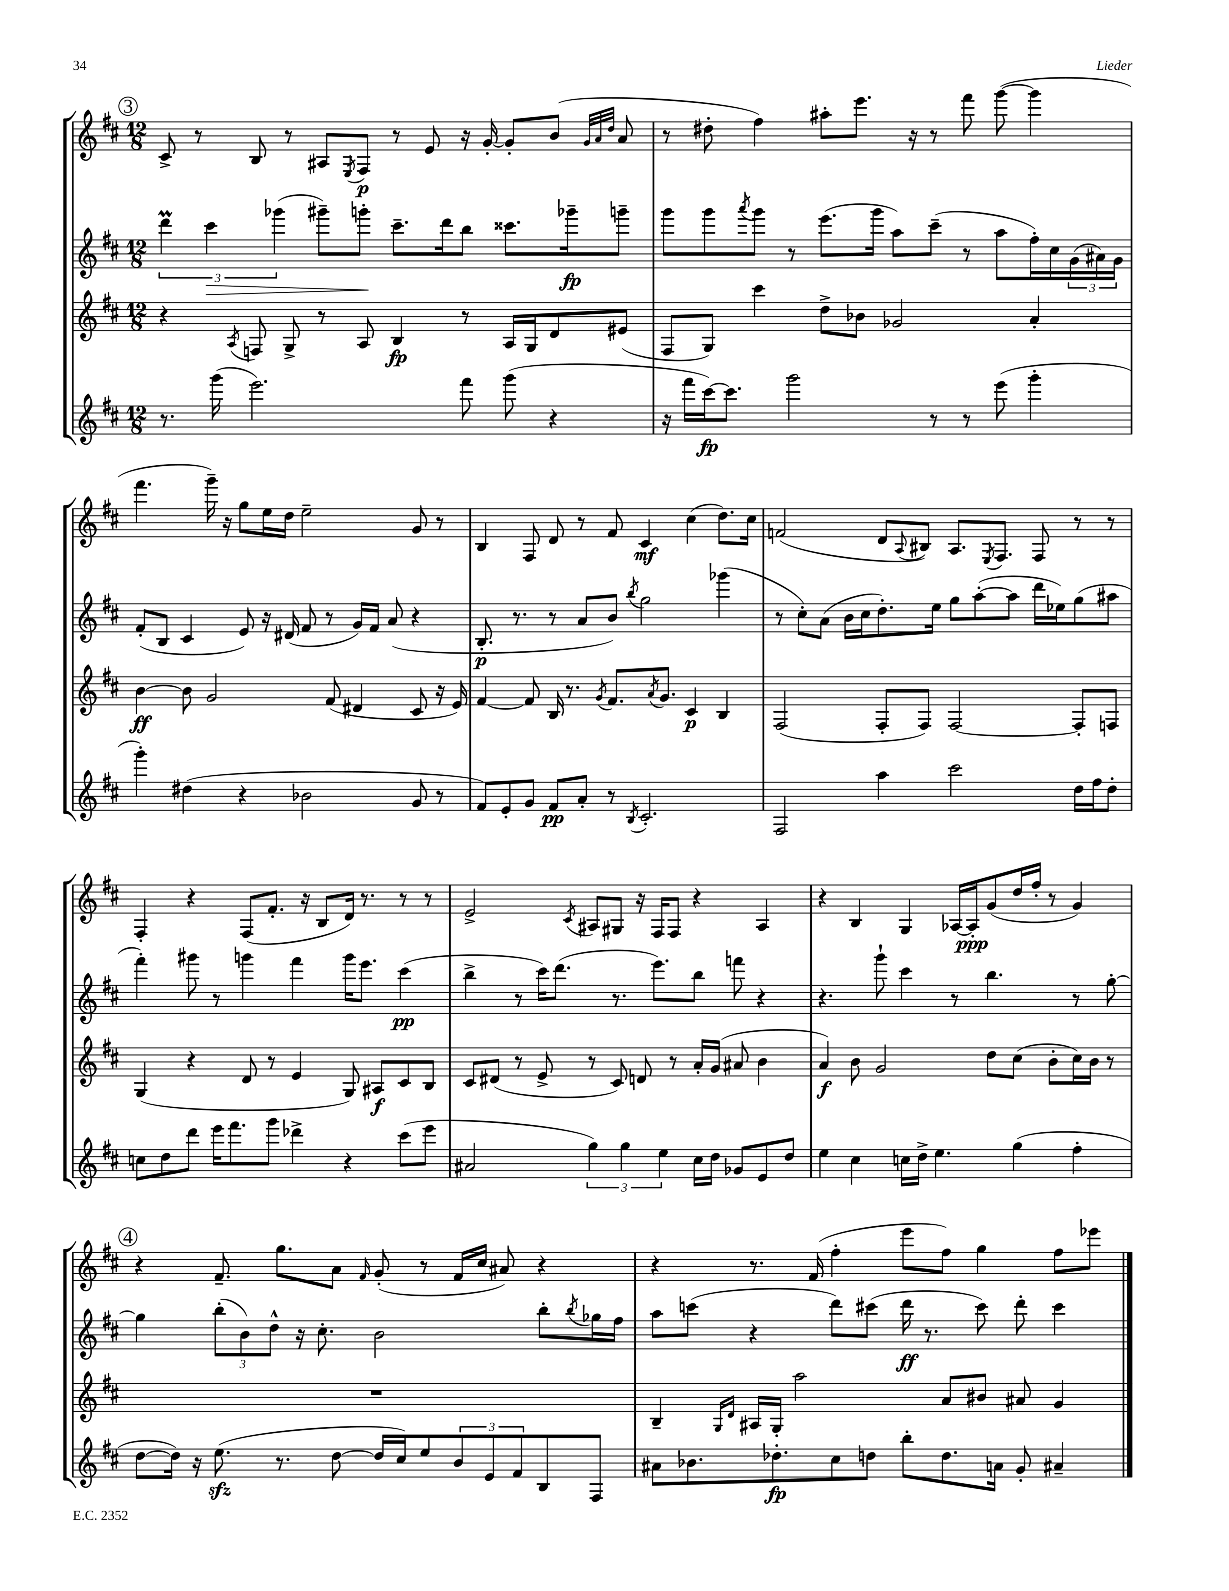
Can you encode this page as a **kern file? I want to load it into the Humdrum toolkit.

**kern	**kern	**kern	**kern
*staff4	*staff3	*staff2	*staff1
*clefG2	*clefG2	*clefG2	*clefG2
*k[f#c#]	*k[f#c#]	*k[f#c#]	*k[f#c#]
*M12/8	*M12/8	*M12/8	*M12/8
8.r	4r	6ddd	8c#^
.	.	.	8r
.	.	6ccc#	.
(16ggg	.	.	.
.	8qA	.	.
2.eee)	8F	.	8B
.	.	(6ggg-	.
.	8G^	.	8r
.	8r	8ggg#~)	8A#
.	.	.	8qE
.	8A	8ggg'	8F#
.	4B	8.ccc#~	8r
.	.	.	8e
.	.	16ddd	.
8fff#	8r	8bb	16r
.	.	.	[16g'
(8ggg	16A	8.ccc##	8g']
.	16G	.	.
4r	8d	.	(8b
.	.	16ggg-~	.
.	.	.	32qqg
.	.	.	32qqa
.	.	.	32qqdd
.	(8e#	8ggg~	8a
=	=	=	=
16r	8F#	8ggg	8r
16fff#	.	.	.
[16ccc#)	8G)	8ggg	8dd#'
8.ccc#]	.	.	.
.	.	8qaaa	.
.	4ccc#	8ggg	4ff#)
2ggg	.	8r	.
.	8dd^	(8.eee	8aa#'
.	8b-	.	8.eee
.	.	16ggg	.
.	2g-	8aa)	.
.	.	.	16r
8r	.	(8ccc#~	8r
8r	.	8r	8fff#
(8eee	.	8aa	([8ggg
4ggg'	4a'	16ff#')	4ggg]
.	.	16cc#	.
.	.	(24g	.
.	.	24a#)	.
.	.	24g	.
=	=	=	=
4ggg')	[4b	(8f#'	4.fff#
.	.	8B	.
(4dd#	8b]	4c#	.
.	2g	.	16ggg~)
.	.	.	16r
4r	.	8e)	8gg
.	.	16r	16ee
.	.	(16d#	16dd
2b-	.	8f#	2ee~
.	(8f#	8r	.
.	4d#	16g)	.
.	.	16f#	.
.	.	(8a	.
8g	8c#	4r	8g
8r	16r	.	8r
.	16e)	.	.
=	=	=	=
8f#)	[4f#	8.B'	4B
8e'	.	.	.
.	.	8.r	.
8g	8f#]	.	8F#
8f#	16B	8r	8d
.	8.r	.	.
8a'	.	8a	8r
.	8qg	.	.
8r	8.f#	8b)	8f#
8qB	.	8qbb	.
2.c#'	.	2gg	4c#
.	8qa	.	.
.	8.g	.	.
.	4c#	.	(4cc#
.	4B	(4ggg-	8.dd)
.	.	.	16cc#
=	=	=	=
2F#	(2F#	8r	(2f
.	.	8cc#')	.
.	.	(8a	.
.	.	16b	.
.	.	16cc#	.
4aa	8F#'	8.dd')	8d
.	.	.	8qqA
.	8F#)	.	8B#)
.	.	16ee	.
2ccc#	[2F#	8gg	8.A
.	.	([8aa'	.
.	.	.	8qE
.	.	.	8.F#
.	.	8aa]	.
.	.	16ddd	8F#
.	.	16ee-)	.
16dd	8F#']	(8gg	8r
16ff#	.	.	.
8dd'	8F	8aa#	8r
=	=	=	=
8cc	(4G	4fff#')	4F#'
8dd	.	.	.
8ddd	4r	8ggg#	4r
16eee	.	8r	.
8.fff#	.	.	.
.	8d	4ggg	(8F#
8ggg	8r	.	8.f#'
4ddd-^	4e	4fff#	.
.	.	.	16r
.	.	.	8B
4r	8G)	16ggg	16d)
.	.	8.eee	8.r
.	8A#	.	.
(8ccc#	8c#	(4ccc#	8r
8eee	8B	.	8r
=	=	=	=
2a#	8c#	4bb^	2e^
.	(8d#	.	.
.	8r	8r	.
.	8e^	16ccc#)	.
.	.	(8.ddd	.
.	.	.	8qc#
6gg)	8r	.	8A#
.	8c#)	8.r	8G#
6gg	.	.	.
.	8d	.	16r
.	.	8.eee)	16F#
6ee	.	.	.
.	8r	.	8F#
16cc#	16a'	8bb	4r
16dd	(16g	.	.
8g-	8a#	8fff	.
8e	4b	4r	4A#
8dd	.	.	.
=	=	=	=
4ee	4a)	4.r	4r
4cc#	8b	.	4B
.	2g	8ggg`	.
16cc	.	4ccc#	4G
16dd^	.	.	.
4.ee	.	.	.
.	.	8r	[16A-
.	.	.	16A-']
.	8dd	4.bb	(8g
(4gg	(8cc#	.	16dd
.	.	.	16ff#'
.	8b'	.	8r
4ff#'	16cc#)	8r	4g)
.	16b	.	.
.	8r	[8gg'	.
=	=	=	=
[8dd	1.r	4gg]	4r
16dd])	.	.	.
16r	.	.	.
(8.ee	.	(12bb'	8.f#~
.	.	12b)	.
.	.	12dd^^	.
8.r	.	.	8.gg
.	.	16r	.
.	.	8.cc#'	.
[8dd	.	.	8a
.	.	.	16qqf#
16dd]	.	2b	(8g'
16cc#)	.	.	.
8ee	.	.	8r
12b	.	.	16f#
.	.	.	16cc#
12e	.	.	.
.	.	.	8a#)
12f#	.	.	.
8B	.	8bb'	4r
.	.	8qbb	.
8F#	.	16gg-	.
.	.	16ff#	.
=	=	=	=
8a#	4B~	8aa	4r
8.b-	.	(8ccc	.
.	16qqG	.	.
.	16qqd	.	.
.	16A#	4r	8.r
8.dd-'	16G'	.	.
.	2aa	.	.
.	.	.	(16f#
8cc#	.	8ddd)	4ff#'
8dd	.	(8ccc#	.
8bb'	.	16ddd	8eee
.	.	8.r	.
8.dd	8a	.	8ff#)
.	8b#	8ccc#)	4gg
16a	.	.	.
8g'	8a#	8ddd'	.
4a#~	4g	4ccc#	8ff#
.	.	.	8eee-
==	==	==	==
*-	*-	*-	*-
